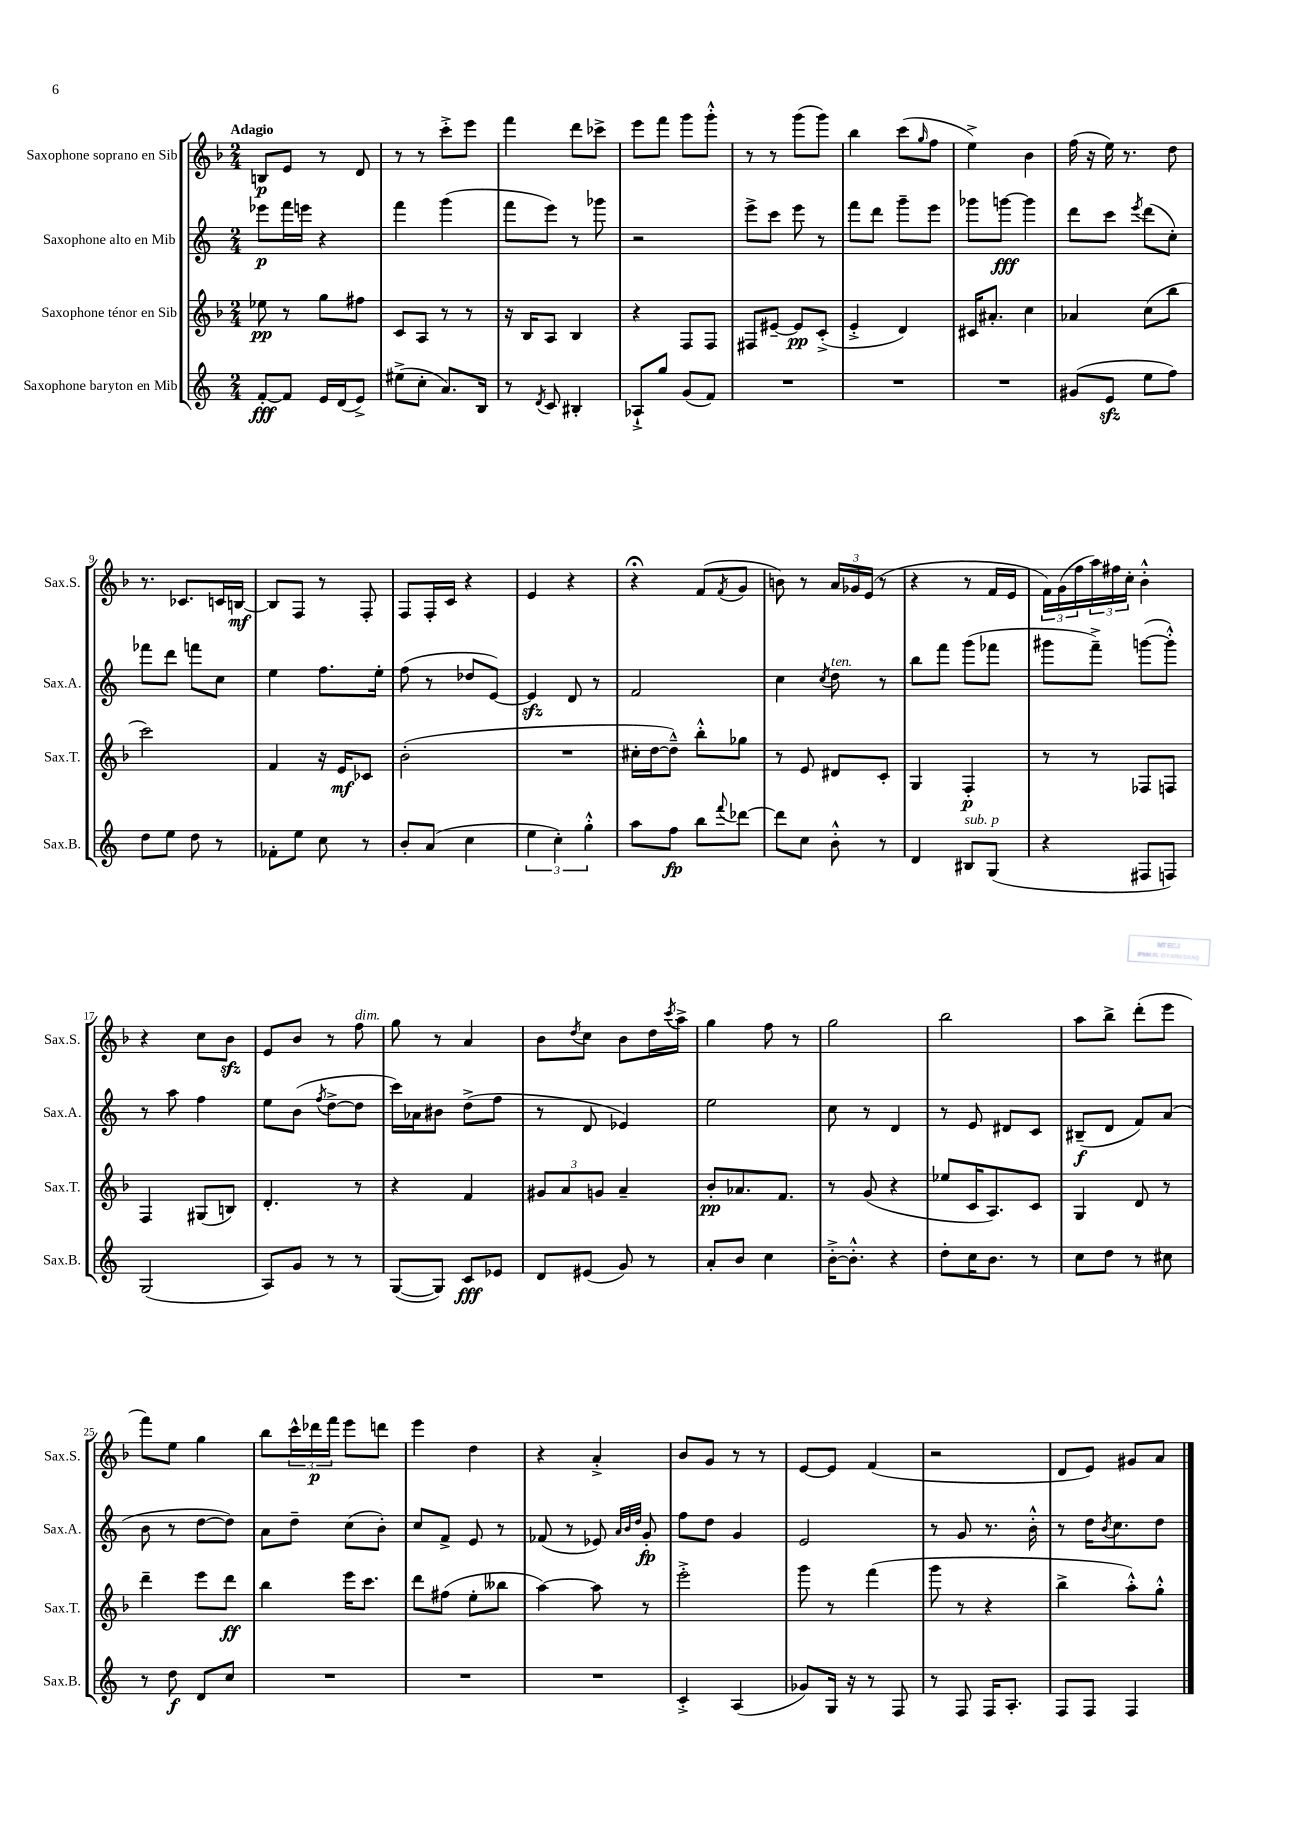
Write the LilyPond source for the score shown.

<<
\new StaffGroup <<
\new Staff = "s0" \with { instrumentName = "Saxophone soprano en Sib" shortInstrumentName = "Sax.S." } {
    \clef treble \key f \major \numericTimeSignature \time 2/4 \tempo "Adagio"
    b8\p e'8 r8 d'8 |
    r8 r8 c'''8-.-> e'''8 |
    f'''4 d'''8 ces'''8-> |
    e'''8 f'''8 g'''8 g'''8-.-^ |
    r8 r8 g'''8( g'''8) |
    bes''4 c'''8( \grace { g''16 } f''8 |
    e''4->) bes'4 |
    f''16( r16 e''16) r8. d''8 |
    r8. ces'8. c'16 b16~\mf |
    b8 f8 r8 f8-. |
    f8 f16-. c'16 r4 |
    e'4 r4 |
    r4\fermata f'8( \acciaccatura { f'8 } g'8 |
    b'8) r8 \tuplet 3/2 { a'16 ges'16 e'16( } r8 |
    r4 r8 f'16 e'16 |
    \tuplet 3/2 { f'16) g'16( f''16 } \tuplet 3/2 { a''16) fis''16 c''16-. } bes'4-.-^ |
    r4 c''8 bes'8\sfz |
    e'8 bes'8 r8 f''8^\markup { \italic "dim." } |
    g''8 r8 a'4 |
    bes'8 \acciaccatura { d''8 } c''8 bes'8 d''16 \acciaccatura { c'''8 } a''16-> |
    g''4 f''8 r8 |
    g''2 |
    bes''2 |
    a''8 bes''8-> d'''8-.( e'''8 |
    f'''8) e''8 g''4 |
    bes''8 \tuplet 3/2 { c'''16-^ des'''16\p f'''16 } e'''8 d'''8 |
    e'''4 d''4 |
    r4 a'4-.-> |
    bes'8 g'8 r8 r8 |
    e'8~ e'8 f'4( |
    r2 |
    d'8 e'8) gis'8 a'8 \bar "|." |
}
\new Staff = "s1" \with { instrumentName = "Saxophone alto en Mib" shortInstrumentName = "Sax.A." } {
    \clef treble \key c \major \numericTimeSignature \time 2/4
    ees'''8\p f'''16 e'''16 r4 |
    f'''4 g'''4( |
    f'''8 e'''8) r8 ges'''8 |
    r2 |
    e'''8-> c'''8 e'''8 r8 |
    f'''8 d'''8 g'''8-- e'''8 |
    ges'''8 g'''8~\fff g'''4 |
    d'''8 c'''8 \acciaccatura { e'''8 } d'''8( c''8-.) |
    fes'''8 d'''8 f'''8 c''8 |
    e''4 f''8. e''16-. |
    f''8( r8 des''8 e'8~) |
    e'4\sfz d'8 r8 |
    f'2 |
    c''4 \acciaccatura { c''8 } d''8^\markup { \italic "ten." } r8 |
    b''8 f'''8 g'''8( fes'''8 |
    gis'''8 f'''8--->) g'''8~( g'''8-.-^) |
    r8 a''8 f''4 |
    e''8 b'8( \acciaccatura { f''8 } d''8~-> d''8 |
    c'''16) aes'16 bis'8 d''8->( f''8 |
    r8 d'8 ees'4) |
    e''2 |
    c''8 r8 d'4 |
    r8 e'8 dis'8 c'8 |
    bis8--\f( d'8 f'8) a'8( |
    b'8 r8 d''8~ d''8) |
    a'8 d''8-- c''8( b'8-.) |
    c''8 f'8-> e'8 r8 |
    fes'8( r8 ees'8) \grace { a'32 b'32 d''32 } g'8-.\fp |
    f''8 d''8 g'4 |
    e'2 |
    r8 g'8 r8. b'16-.-^ |
    r8 d''16 \acciaccatura { b'8 } c''8. d''8 \bar "|." |
}
\new Staff = "s2" \with { instrumentName = "Saxophone ténor en Sib" shortInstrumentName = "Sax.T." } {
    \clef treble \key f \major \numericTimeSignature \time 2/4
    ees''8\pp r8 g''8 fis''8 |
    c'8 a8 r8 r8 |
    r16 bes16 a8 bes4 |
    r4 f8 f8 |
    fis8 eis'8~-- eis'8\pp c'8-.->( |
    e'4-.-> d'4) |
    cis'16 ais'8.-. c''4 |
    aes'4 c''8( bes''8 |
    c'''2) |
    f'4 r16 e'16\mf ces'8 |
    bes'2-.( |
    R2 |
    cis''16-. d''16~ d''8---^) bes''8-.-^ ges''8 |
    r8 e'8 dis'8 c'8-. |
    g4 f4-.\p |
    r8 r8 fes8 f8 |
    f4 gis8( b8) |
    d'4.-. r8 |
    r4 f'4 |
    \tuplet 3/2 { gis'8 a'8 g'8 } a'4-- |
    bes'8-.\pp aes'8. f'8. |
    r8 g'8( r4 |
    ees''8 c'16 a8.) c'8 |
    g4 d'8 r8 |
    d'''4-- e'''8 d'''8\ff |
    bes''4 e'''16 c'''8. |
    d'''8 fis''8( e''8-. beses''8 |
    a''4~) a''8 r8 |
    e'''2-.-> |
    g'''8 r8 f'''4( |
    g'''8 r8 r4 |
    bes''4-> a''8-.-^) g''8-.-^ \bar "|." |
}
\new Staff = "s3" \with { instrumentName = "Saxophone baryton en Mib" shortInstrumentName = "Sax.B." } {
    \clef treble \key c \major \numericTimeSignature \time 2/4
    f'8~-.\fff f'8 e'16 d'16( e'8->) |
    eis''8->( c''8-. a'8.) b16 |
    r8 \acciaccatura { d'8 } c'8 bis4-. |
    aes8-!-> g''8 g'8( f'8) |
    R2 |
    R2 |
    R2 |
    gis'8( e'8\sfz e''8 f''8) |
    d''8 e''8 d''8 r8 |
    fes'8-. e''8 c''8 r8 |
    b'8-. a'8( c''4 |
    \tuplet 3/2 { e''4 c''4-.) g''4-.-^ } |
    a''8 f''8\fp b''8 \appoggiatura { f'''8 } des'''8~ |
    des'''8 c''8 b'8-.-^ r8 |
    d'4 bis8^\markup { \italic "sub. p" } g8( |
    r4 fis8 f8) |
    g2( |
    a8) g'8 r8 r8 |
    g8~( g8) c'8\fff ees'8 |
    d'8 eis'8( g'8) r8 |
    a'8-. b'8 c''4 |
    b'16~-.-> b'8.-.-^ r4 |
    d''8-. c''16 b'8. r8 |
    c''8 d''8 r8 cis''8 |
    r8 d''8\f d'8 c''8 |
    R2 |
    R2 |
    R2 |
    c'4-.-> a4( |
    ges'8) g16 r16 r8 f8 |
    r8 f8 f16 a8.-. |
    f8 f8 f4 \bar "|." |
}
>>
>>
